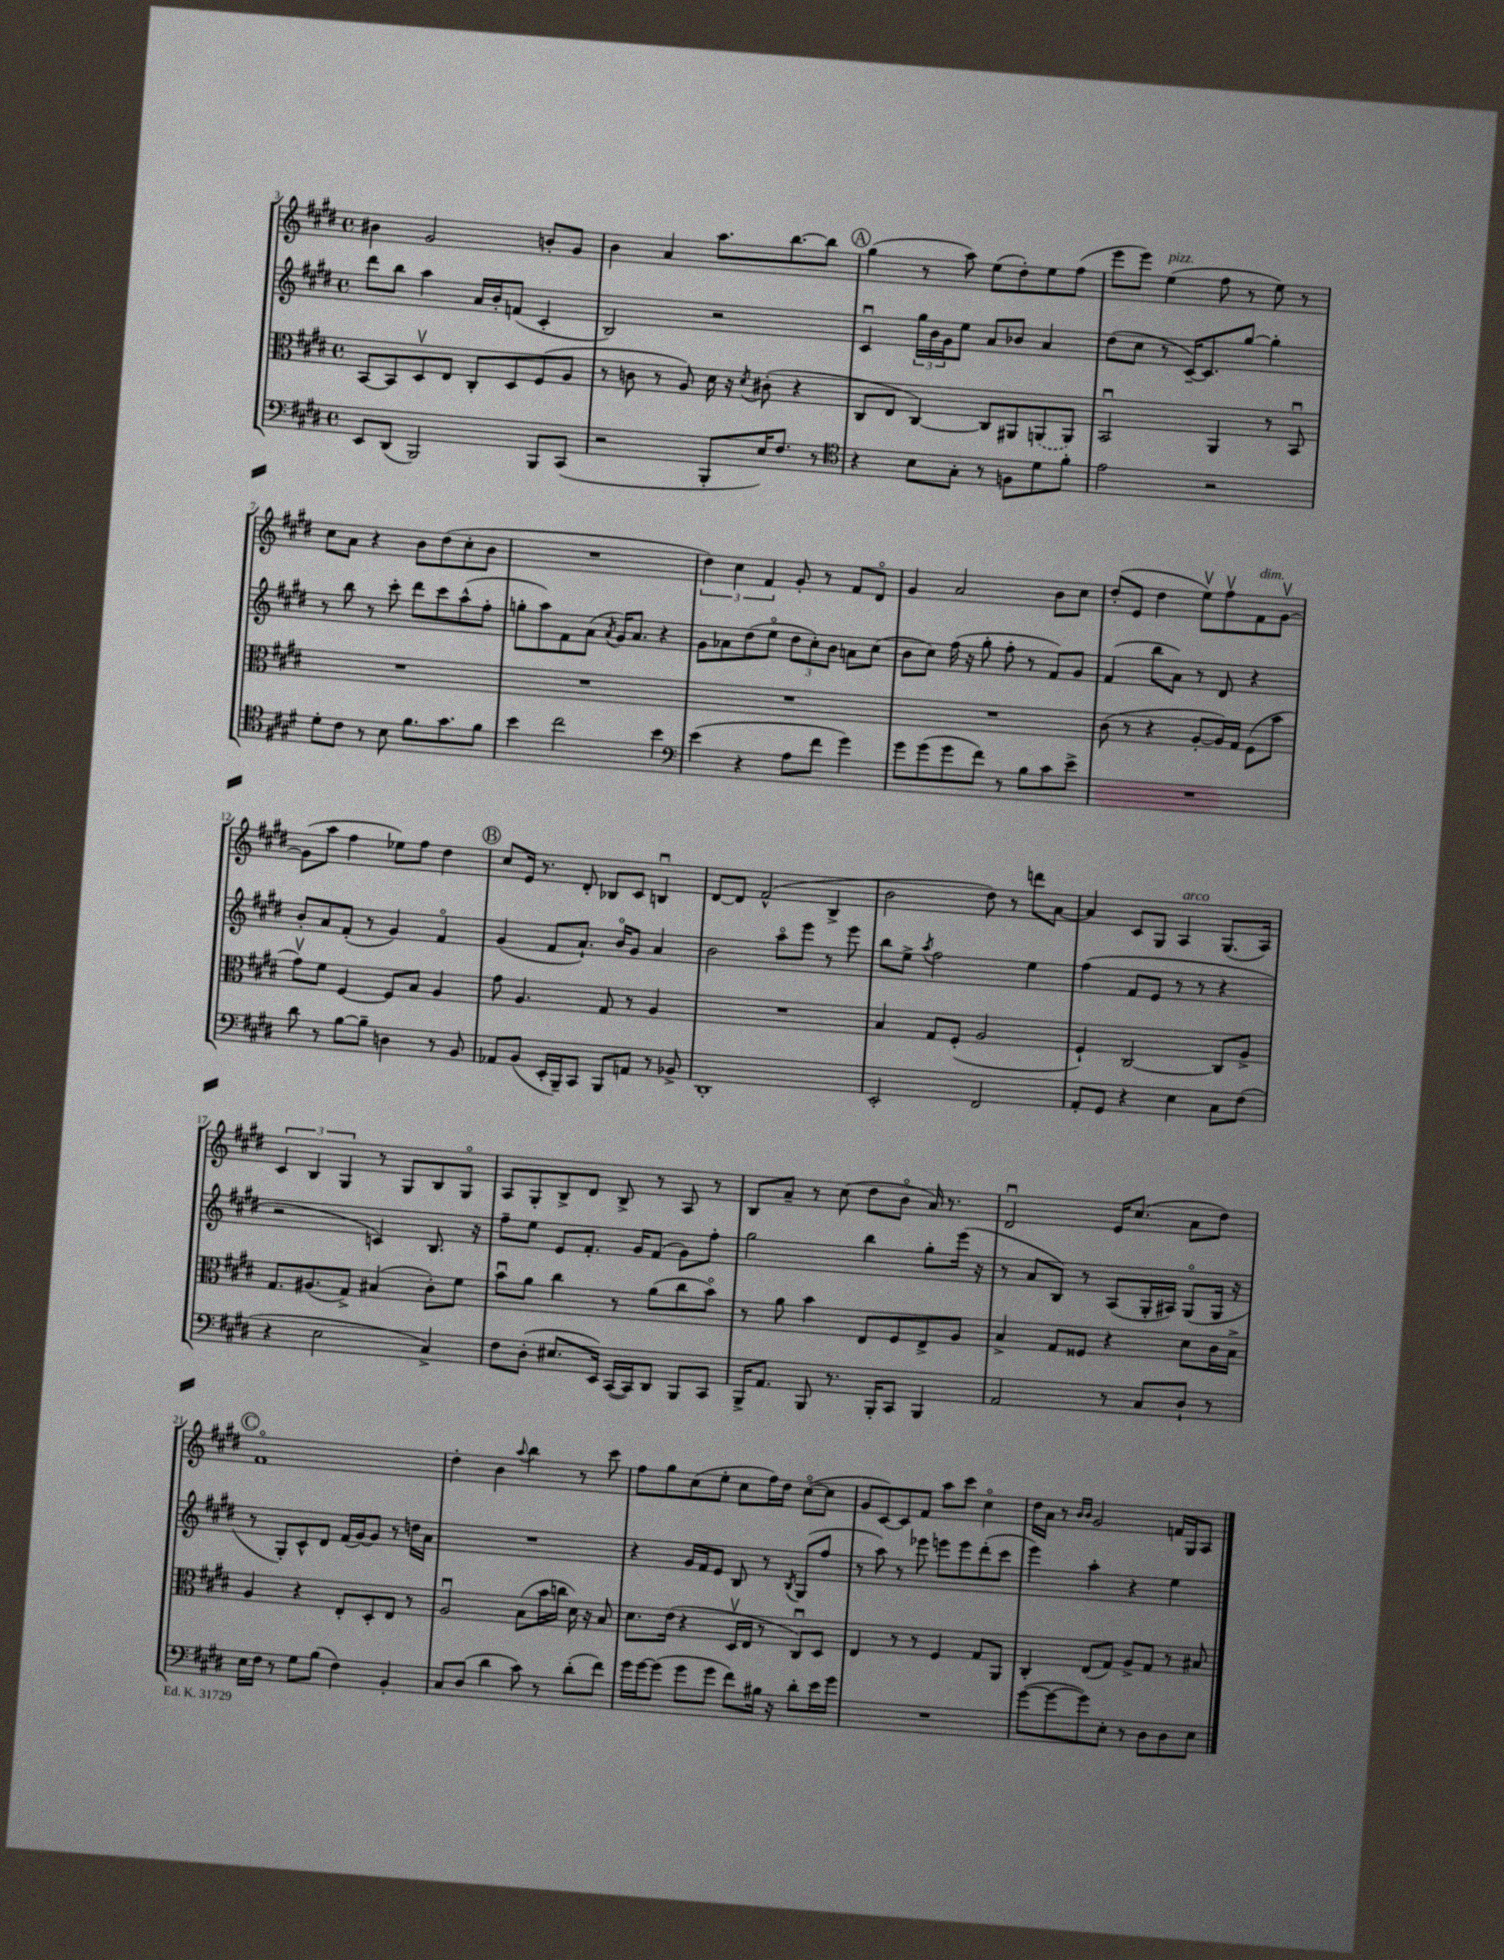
<<
\new StaffGroup <<
\new Staff = "s0" {
    \clef treble \key e \major \defaultTimeSignature \time 4/4
    bis'4 gis'2 b'8-. gis'8 |
    b'4 a'4 a''8. b''8.~ b''8 |
    \mark \markup { \circle "A" } gis''4( r8 a''8) e''8( dis''8-.) e''8 fis''8( |
    e'''8 e'''8) e''4^\markup { \italic "pizz." }( fis''8 r8 e''8) r8 |
    cis''8 a'8 r4 b'8 dis''8( cis''8-. b'8 |
    R1 |
    \tuplet 3/2 { dis''4) cis''4 fis'4 } gis'8-. r8 fis'8 dis'8\flageolet |
    gis'4 a'2 b'8 cis''8 |
    dis''8-.( e'8 dis''4 e''8\upbow) fis''8\upbow fis'8^\markup { \italic "dim." } gis'8~\upbow |
    gis'8( a''8 fis''4 ees''8) fis''8 dis''4 |
    \mark \markup { \circle "B" } cis''8 e'16 r8. dis'8-. bes8 cis'8 b4\downbow |
    dis'8~ dis'8 fis'2-^( b4-> |
    b'2 dis''8) r8 d'''8 a'8~ |
    a'4 cis'8 gis8 a4^\markup { \italic "arco" } gis8.( a16) |
    \tuplet 3/2 { cis'4 b4 gis4 } r8 gis8 b8 gis8\flageolet |
    a8 gis8-. b8-> dis'8 b8-> r8 a8 r8 |
    b8 a'8-- r8 cis''8( dis''8 b'8\flageolet a'16) r8. |
    dis'2\downbow e'16 cis''8.( a'8 dis''8) |
    \mark \markup { \circle "C" } fis'1\flageolet |
    dis''4-. b'4 \appoggiatura { a''8 } b''4 r8 cis'''8 |
    fis''8 gis''8 cis''8( e''8-. cis''8 fis''16) dis''16 cis''8~\flageolet( cis''8 |
    gis'8 cis'8~) cis'8 fis'8 a''8 cis'''8 cis''4\flageolet |
    dis''16 a'16 r8 \grace { b'16 b'16 } gis'2 f'16 gis16 a8 \bar "|." |
}
\new Staff = "s1" {
    \clef treble \key e \major \defaultTimeSignature \time 4/4
    dis'''8 b''8 a''4 a'16 b'16-. f'8( cis'4-. |
    b2) r2 |
    \mark \markup { \circle "A" } cis'4\downbow \tuplet 3/2 { gis''16 b'16 gis'16 } e''8 a'8 bes'8 a'4 |
    dis''8( cis''8 r8 cis'16~--) cis'8. gis''8~ gis''4-. |
    r8 b''8 r8 cis'''8-. dis'''8 cis'''8 a''8-^( fis''8-. |
    g''8-. a''8) fis'8 a'8( \acciaccatura { a'8 } gis'16) a'8. r4 |
    gis'8 aes'8 dis''8( e''8\flageolet \tuplet 3/2 { dis''8 cis''8-.) b'8 } a'8 cis''8( |
    b'8 cis''8) fis''16( r16 gis''8-. fis''8-. r8 fis'8) gis'8 |
    fis'4( b''8 a'8) r8 dis'8 r4 |
    b'8-. a'8 fis'8-.( r8 gis'4) fis'4\flageolet |
    \mark \markup { \circle "B" } gis'4( fis'8 a'8.-!) b'16\flageolet gis'8 a'4 |
    b'2 a''8\flageolet e'''8 r8 e'''8 |
    b''8 e''8-> \acciaccatura { a''8 } fis''2 e''4 |
    fis''4( fis'8 e'8 r8 r8 r4 |
    r2 c'4) b8. r16 |
    fis''8-- e''8 e'8 fis'8.-. gis'16 fis'8( gis'8) fis''8-. |
    gis''2 b''4 gis''8-. e'''16( r16 |
    r8 a'8 b8) r8 a8( gis16-. ais16) gis8\flageolet( gis16 r16 |
    \mark \markup { \circle "C" } r8 gis8-.) cis'8-^ dis'8 fis'16( gis'16~) gis'8 r8 d''16 a'16 |
    R1 |
    r4 gis'16 fis'16 e'8 b8 r8 \acciaccatura { b8 } gis8( fis''8 |
    r8 a''8) r8 ees'''8 e'''8 e'''8 dis'''8-.( cis'''8 |
    e'''4) a''4-. r4 e''4 \bar "|." |
}
\new Staff = "s2" {
    \clef alto \key e \major \defaultTimeSignature \time 4/4
    b,8~ b,8 dis8\upbow e8 cis8-. dis8 fis8( a8 |
    r8 c'8 r8 a8) dis'16 r16 \acciaccatura { dis'8 } cis'8-.( r4 |
    \mark \markup { \circle "A" } cis8 e8 cis4~) cis8 ais,8 \once \slurDashed a,8( a,8) |
    b,2\downbow a,4 r8 b,8\downbow |
    R1 |
    R1 |
    R1 |
    R1 |
    cis'8( r8 r4 a8~-. a16) gis16 fis8( b'8 |
    gis'8\upbow) fis'8 fis4~ fis8 b8 a4 |
    \mark \markup { \circle "B" } gis'8 a4. gis8 r8 a4 |
    R1 |
    b4 gis8 fis8-.( a2 |
    fis4-!) cis2~ cis8 a8-> |
    gis8. ais8.( gis8->) bis4( cis'8-.) fis'8 |
    b'8\downbow a'8 cis''4 r8 a'8( cis''8 b'8\flageolet) |
    r8 a'8 b'4 e8 fis8 e8-> a8 |
    b4-> gis8 fisis8 r4 dis'8 cis'16 b16-> |
    \mark \markup { \circle "C" } a4 r4 e8-. dis8-. e8 r8 |
    a2\downbow b8( b'16 c''16 dis'16) r16 b8 |
    dis'8. e'16( r4 dis16\upbow e16 r8 cis8\downbow) dis8 |
    e4 r8 r8 fis4 gis8 a,8 |
    cis4-. e8( gis8) a8-> gis8 r8 bis8 \bar "|." |
}
\new Staff = "s3" {
    \clef bass \key e \major \defaultTimeSignature \time 4/4
    e,8 dis,8( b,,2) b,,8 cis,8( |
    r2 b,,8-. e16) fis8. r8 |
    \mark \markup { \circle "A" } \clef tenor r4 b8 gis8-. r8 f8 dis'8 fis'8-. |
    e'2 r2 |
    dis'8-. cis'8 r8 b8 fis'8. gis'8. fis'8 |
    b'4 cis''2 b'4 |
    \clef bass e'4( r4 a8 fis'8 gis'4) |
    gis'8 gis'8( gis'8 fis'8) r8 b8 cis'8 e'8-> |
    R1 |
    dis'8 r8 b8~ b8-- d4 r8 b,8 |
    \mark \markup { \circle "B" } aes,8 b,8( e,16-. b,,16--) cis,8 b,,8 a,8 r8 bes,8-> |
    dis,1-. |
    e,2-. fis,2 |
    a,8-. gis,8 r4 e4 cis8 fis8( |
    r4 e2 cis4->) |
    fis8 dis8-.( eis8. e,16) cis,16~( cis,16) dis,8 b,,8 cis,8 |
    b,,16-> a,8. b,,8 r8. b,,16-. cis,8 b,,4 |
    a,2 r8 cis8 dis8-! r8 |
    \mark \markup { \circle "C" } e16 fis16 r8 gis8 b8( fis4) b,4-. |
    cis8 dis8( dis'4 cis'8) r8 dis'8-.( fis'8) |
    gis'16 gis'16~ gis'8( gis'8 gis'8 fis'8) bis16 r16 dis'8-. e'16 gis'16 |
    R1 |
    gis'8~( gis'8~ gis'8) e8-. r8 dis8 dis8 e8 \bar "|." |
}
>>
>>
\layout { \context { \Score currentBarNumber = #3 } }
